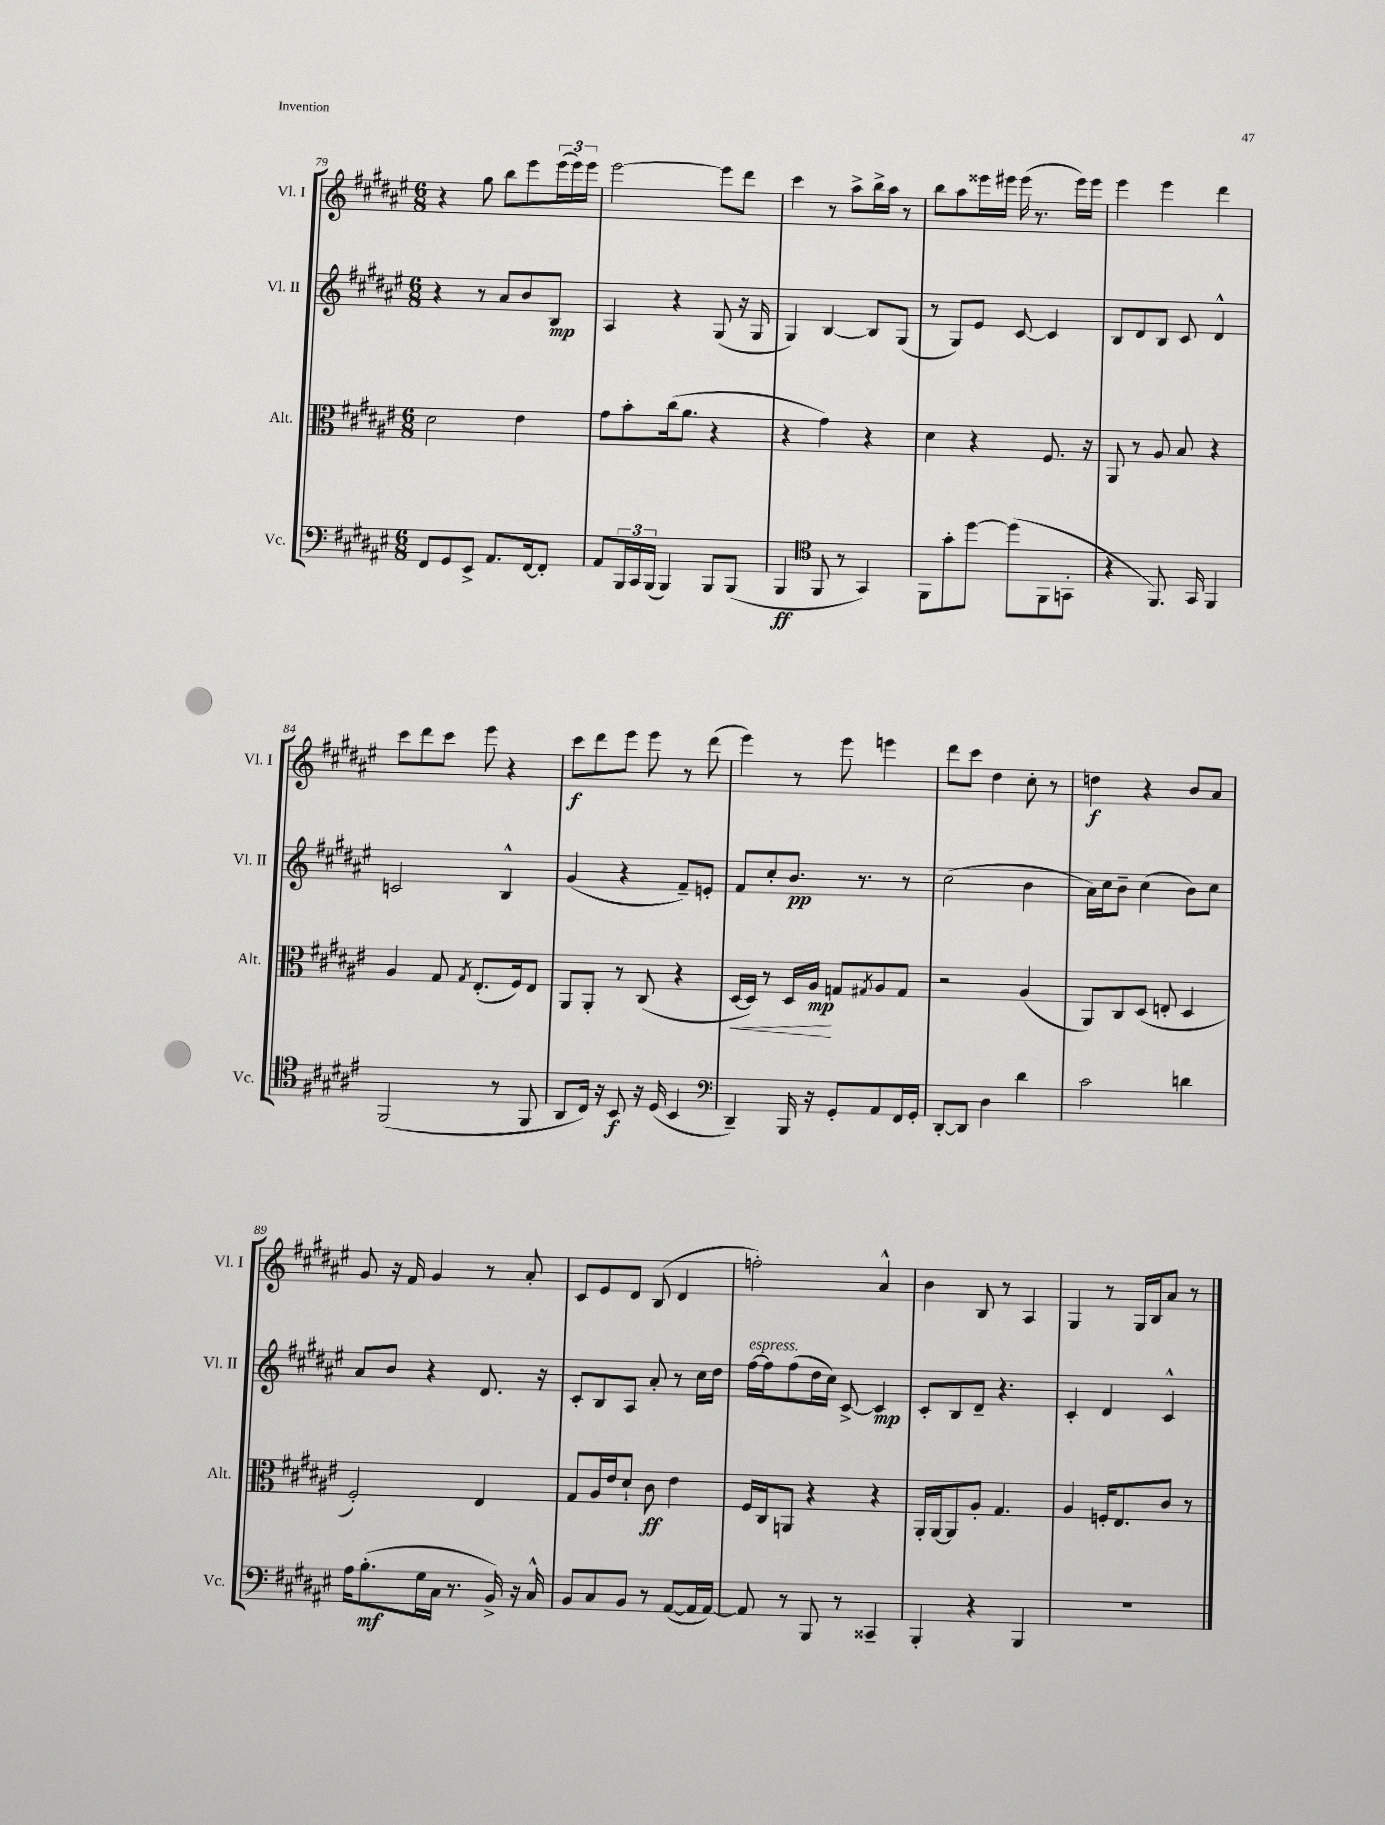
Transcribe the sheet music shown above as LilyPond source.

<<
\new StaffGroup <<
\new Staff = "s0" \with { instrumentName = "Vl. I" shortInstrumentName = "Vl. I" } {
    \clef treble \key fis \major \numericTimeSignature \time 6/8
    r4 gis''8 b''8 eis'''8 \tuplet 3/2 { eis'''16( eis'''16) eis'''16 } |
    eis'''2~ eis'''8 dis'''8 |
    cis'''4 r8 ais''8-> b''16-> ais''16 r8 |
    b''8 ais''8 eisis'''16 eis'''16 eis'''16( r8. eis'''16) eis'''16 |
    eis'''4 eis'''4 dis'''4 |
    cis'''8 dis'''8 cis'''8 eis'''8 r4 |
    cis'''8\f dis'''8 eis'''8 eis'''8 r8 dis'''8( |
    eis'''4) r8 eis'''8 e'''4 |
    dis'''8 cis'''8 dis''4 cis''8-. r8 |
    d''4\f r4 b'8 ais'8 |
    gis'8 r16 fis'16 gis'4 r8 ais'8-. |
    cis'8 eis'8 dis'8 b8( dis'4 |
    f''2-.) ais'4-^ |
    b'4 b8 r8 ais4 |
    gis4 r8 gis16 b16 ais'8 r8 \bar "|." |
}
\new Staff = "s1" \with { instrumentName = "Vl. II" shortInstrumentName = "Vl. II" } {
    \clef treble \key fis \major \numericTimeSignature \time 6/8
    r4 r8 ais'8 b'8 b8\mp |
    ais4 r4 gis8( r16 gis16 |
    gis4) b4~ b8 gis8( |
    r8 gis8) eis'8 cis'8~ cis'4 |
    b8 dis'8 b8 cis'8 dis'4-^ |
    c'2 b4-^ |
    gis'4( r4 fis'8--) e'8-. |
    fis'8 cis''8-. b'8.\pp r8. r8 |
    cis''2( b'4 |
    ais'16) cis''16 b'8-- cis''4( b'8) cis''8 |
    ais'8 b'8 r4 dis'8. r16 |
    cis'8-. b8 ais8 ais'8-. r8 cis''16 dis''16 |
    fis''16~^\markup { \italic "espress." } fis''16 fis''8( dis''16 cis''16) cis'8~-> cis'4\mp |
    cis'8-. b8 dis'8-- r4. |
    cis'4-. dis'4 cis'4-^ \bar "|." |
}
\new Staff = "s2" \with { instrumentName = "Alt." shortInstrumentName = "Alt." } {
    \clef alto \key fis \major \numericTimeSignature \time 6/8
    dis'2 eis'4 |
    gis'8 b'8-. cis''16( ais'8. r4 |
    r4 gis'4) r4 |
    dis'4 r4 fis8. r16 |
    ais,8 r8 ais8 b8 r4 |
    ais4 gis8 \acciaccatura { gis8 } eis8.-.( fis16) eis8 |
    ais,8 ais,8-. r8 cis8( r4 |
    dis16~\< dis16) r8 dis16 ais16\mp\! g8 \acciaccatura { gis8 } ais8 gis8 |
    r2 ais4( |
    ais,8) cis8 dis8( e8-. dis4 |
    fis2-.) eis4 |
    gis8 ais16 eis'16 dis'8-! cis'8\ff eis'4 |
    fis16 cis16 a,8 r4 r4 |
    ais,16-. ais,16~ ais,8 ais8-. gis4. |
    ais4 f16-. eis8. cis'8 r8 \bar "|." |
}
\new Staff = "s3" \with { instrumentName = "Vc." shortInstrumentName = "Vc." } {
    \clef bass \key fis \major \numericTimeSignature \time 6/8
    fis,8 gis,8 eis,8-> ais,8. fis,16~ fis,8-. |
    ais,8 \tuplet 3/2 { b,,16 cis,16 b,,16( } b,,4) b,,8 b,,8( |
    b,,4\ff \clef tenor fis,8 r8 gis,4) |
    fis,8 gis'8-. dis''8~ dis''8( fis,8 g,8-. |
    r4 fis,8.) gis,16 fis,4 |
    fis,2( r8 fis,8 |
    ais,8 cis16) r16 b,8\f r16 dis16( b,4 |
    \clef bass dis,4--) b,,16 r16 gis,8-. ais,8 fis,16 gis,16-. |
    dis,8~-. dis,8 dis4 dis'4 |
    cis'2 d'4 |
    ais16 b8.-.\mf( gis16 cis16 r8. b,16->) r16 cis16-^ |
    b,8 cis8 b,8 r8 ais,8~( ais,16 ais,16~) |
    ais,8 r8 b,,8 r8 cisis,4-- |
    b,,4-. r4 b,,4 |
    R2. \bar "|." |
}
>>
>>
\layout { \context { \Score currentBarNumber = #79 } }
